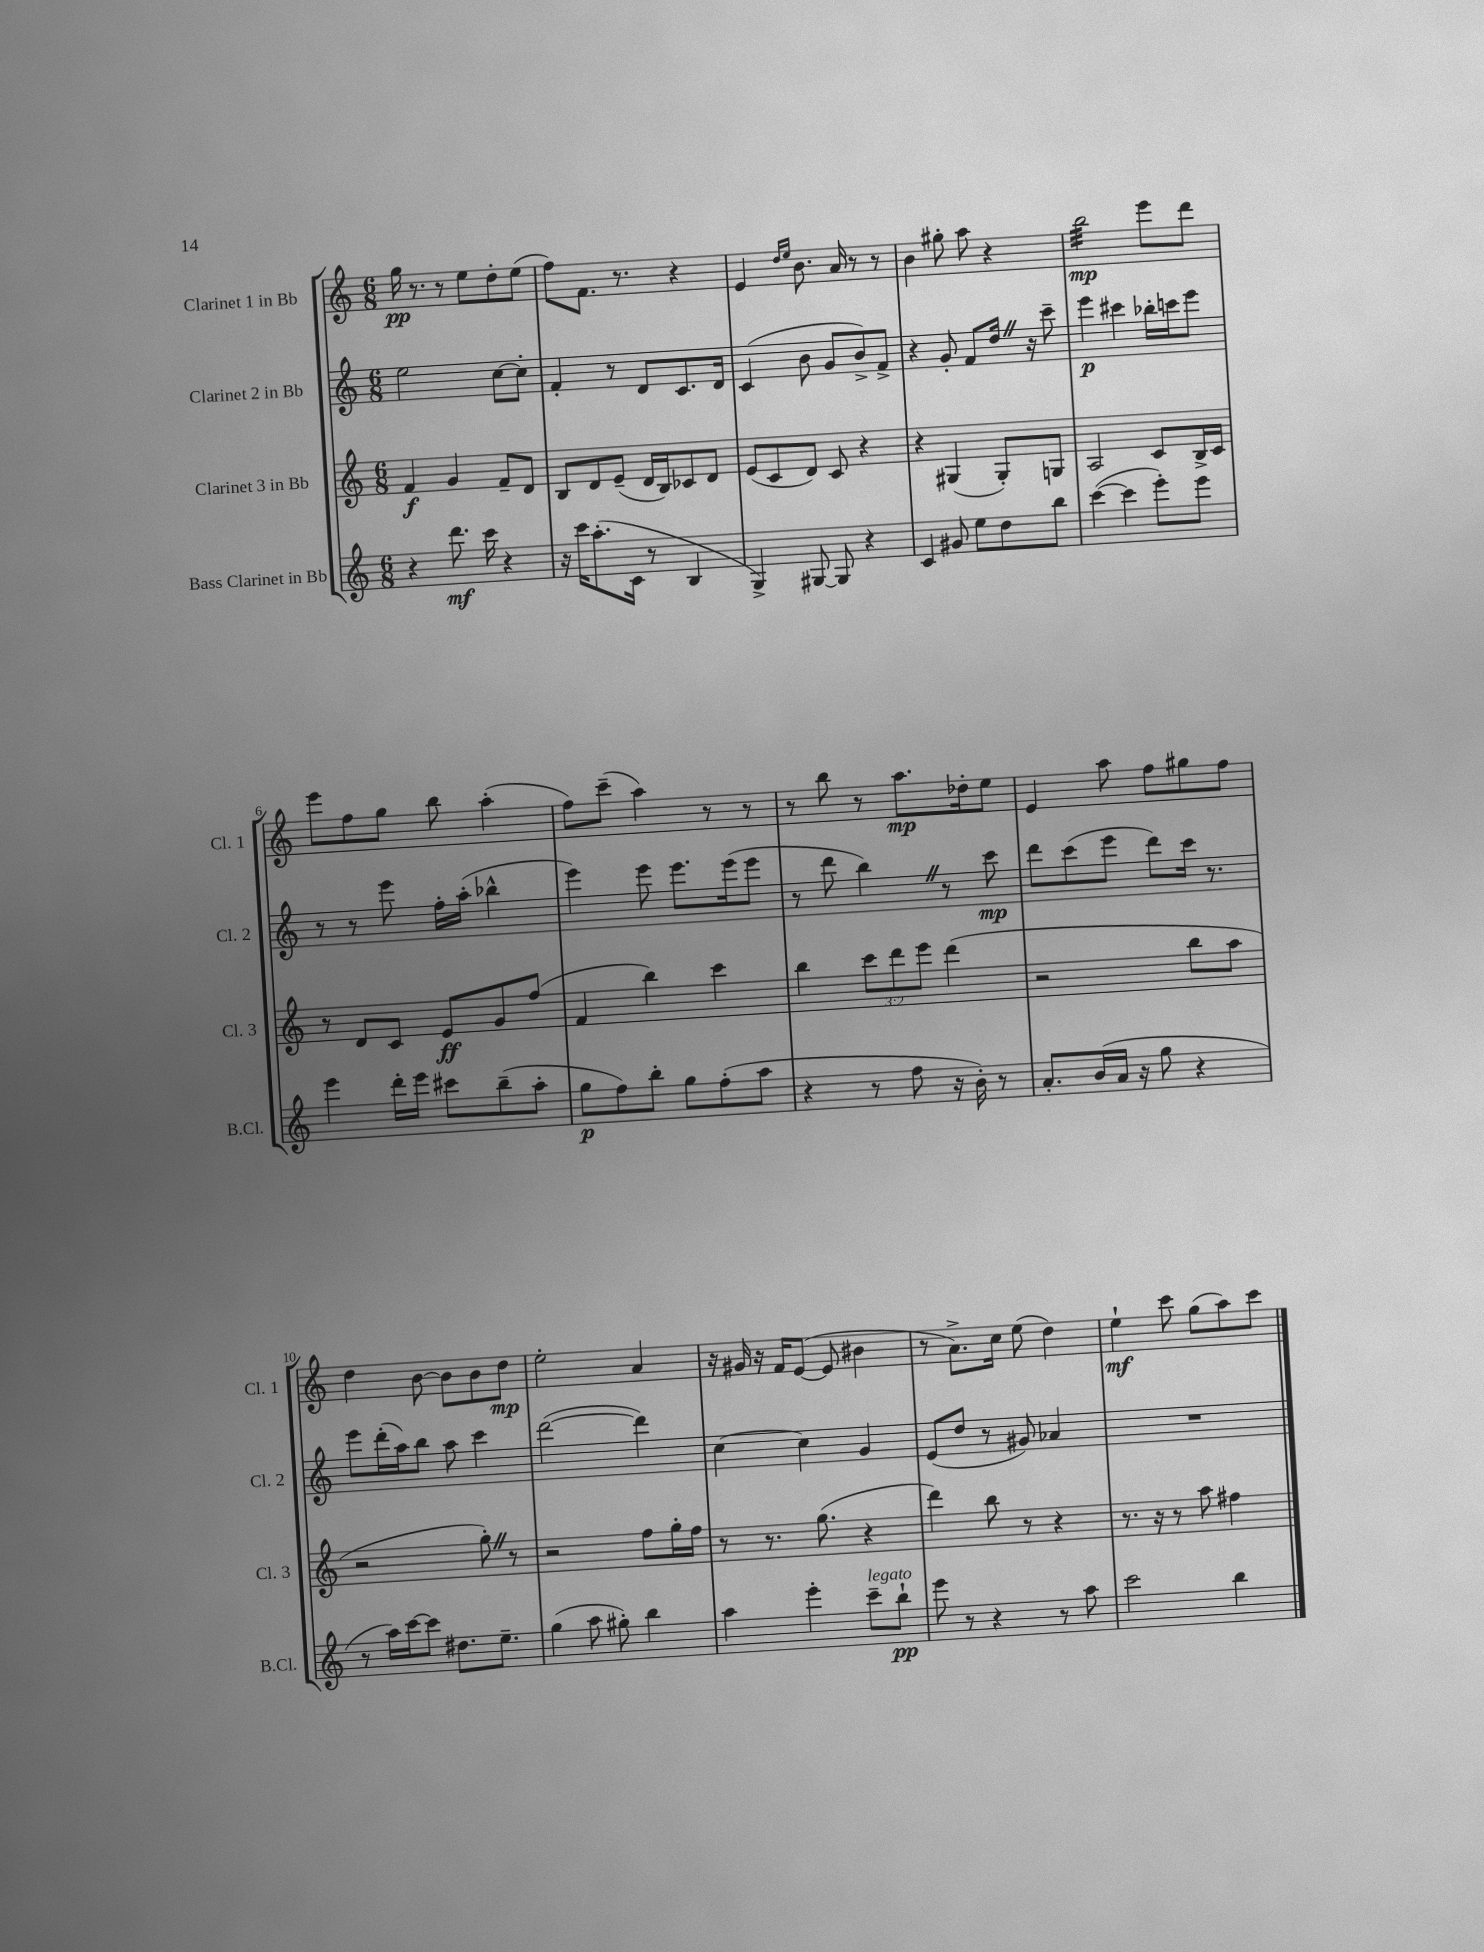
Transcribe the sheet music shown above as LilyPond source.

<<
\new StaffGroup <<
\new Staff = "s0" \with { instrumentName = "Clarinet 1 in Bb" shortInstrumentName = "Cl. 1" } {
    \clef treble \key c \major \numericTimeSignature \time 6/8
    g''16\pp r8. r8 e''8 d''8-. e''8( |
    f''8) f'8. r8. r4 |
    e'4 \grace { d''16 e''16 } b'8. a'16 r8 r8 |
    b'4 gis''8-. a''8 r4 |
    b''2:32\mp e'''8 d'''8 |
    e'''8 f''8 g''8 b''8 a''4-.( |
    f''8) c'''8--( a''4) r8 r8 |
    r8 b''8 r8 a''8.\mp des''16-. e''8 |
    e'4 a''8 f''8 gis''8 f''8 |
    d''4 b'8~ b'8 b'8 d''8\mp |
    e''2-. a'4 |
    r16 gis'16 r16 f'16 e'8~( e'8 bis'4 |
    r8 a'8.->) c''16 e''8( d''4) |
    e''4-!\mf c'''8 g''8( a''8) c'''8 \bar "|." |
}
\new Staff = "s1" \with { instrumentName = "Clarinet 2 in Bb" shortInstrumentName = "Cl. 2" } {
    \clef treble \key c \major \numericTimeSignature \time 6/8
    e''2 c''8~ c''8-. |
    f'4-. r8 d'8 c'8. d'16 |
    c'4( b'8 g'8 b'8->) f'8-> |
    r4 g'8-. f'8 d''16 \once \override BreathingSign.text = \markup { \musicglyph "scripts.caesura.straight" } \breathe r16 c'''8-- |
    e'''4\p cis'''4 bes''16-. c'''16 e'''8 |
    r8 r8 e'''8 f''16-. a''16-.( bes''4-^ |
    e'''4) e'''8 e'''8. e'''16( e'''8 |
    r8 d'''8 b''4) \once \override BreathingSign.text = \markup { \musicglyph "scripts.caesura.straight" } \breathe r8 c'''8\mp |
    d'''8 c'''8( e'''8 d'''8) c'''16 r8. |
    e'''8 d'''16-.( a''16) b''8 a''8 c'''4 |
    d'''2~( d'''4) |
    c''4~ c''4 g'4 |
    e'8( d''8 r8 gis'8) aes'4 |
    R2. \bar "|." |
}
\new Staff = "s2" \with { instrumentName = "Clarinet 3 in Bb" shortInstrumentName = "Cl. 3" } {
    \clef treble \key c \major \numericTimeSignature \time 6/8 \override Staff.TupletNumber.text = #tuplet-number::calc-fraction-text
    f'4\f g'4 f'8-- d'8 |
    b8 d'8 e'8--( d'16 b16) ces'8 d'8 |
    e'8( c'8 d'8) c'8 r4 |
    r4 gis4( gis8-.) g8 |
    a2 c'8 b16-> c'16 |
    r8 d'8 c'8 e'8\ff g'8 f''8( |
    f'4 b''4) c'''4 |
    b''4 \tuplet 3/2 { c'''8 d'''8 e'''8 } d'''4( |
    r2 b''8 a''8 |
    r2 g''8-.) \once \override BreathingSign.text = \markup { \musicglyph "scripts.caesura.straight" } \breathe r8 |
    r2 f''8 g''16-. f''16 |
    r8 r8. g''8.( r4 |
    d'''4) b''8 r8 r4 |
    r8. r16 r8 a''8 fis''4 \bar "|." |
}
\new Staff = "s3" \with { instrumentName = "Bass Clarinet in Bb" shortInstrumentName = "B.Cl." } {
    \clef treble \key c \major \numericTimeSignature \time 6/8
    r4 d'''8.\mf c'''16 r4 |
    r16 c'''16 a''8.-.( c'16 r8 b4 |
    g4->) gis8~ gis8 r4 |
    c'4 gis'8 e''8 d''8 b''8 |
    c'''4~( c'''4 e'''8-.) e'''8 |
    e'''4 d'''16-. e'''16 cis'''8 b''8--( a''8-. |
    g''8\p f''8) b''8-. g''8 f''8-.( a''8 |
    r4 r8 f''8 r16 b'16-.) r8 |
    a'8.-. b'16( a'16 r16 g''8 r4 |
    r8 a''16) c'''16~ c'''8 dis''8. e''8.-- |
    g''4( a''8 gis''8-.) b''4 |
    a''4 e'''4-. c'''8--^\markup { \italic "legato" } b''8-!\pp |
    e'''8 r8 r4 r8 a''8 |
    c'''2 b''4 \bar "|." |
}
>>
>>
